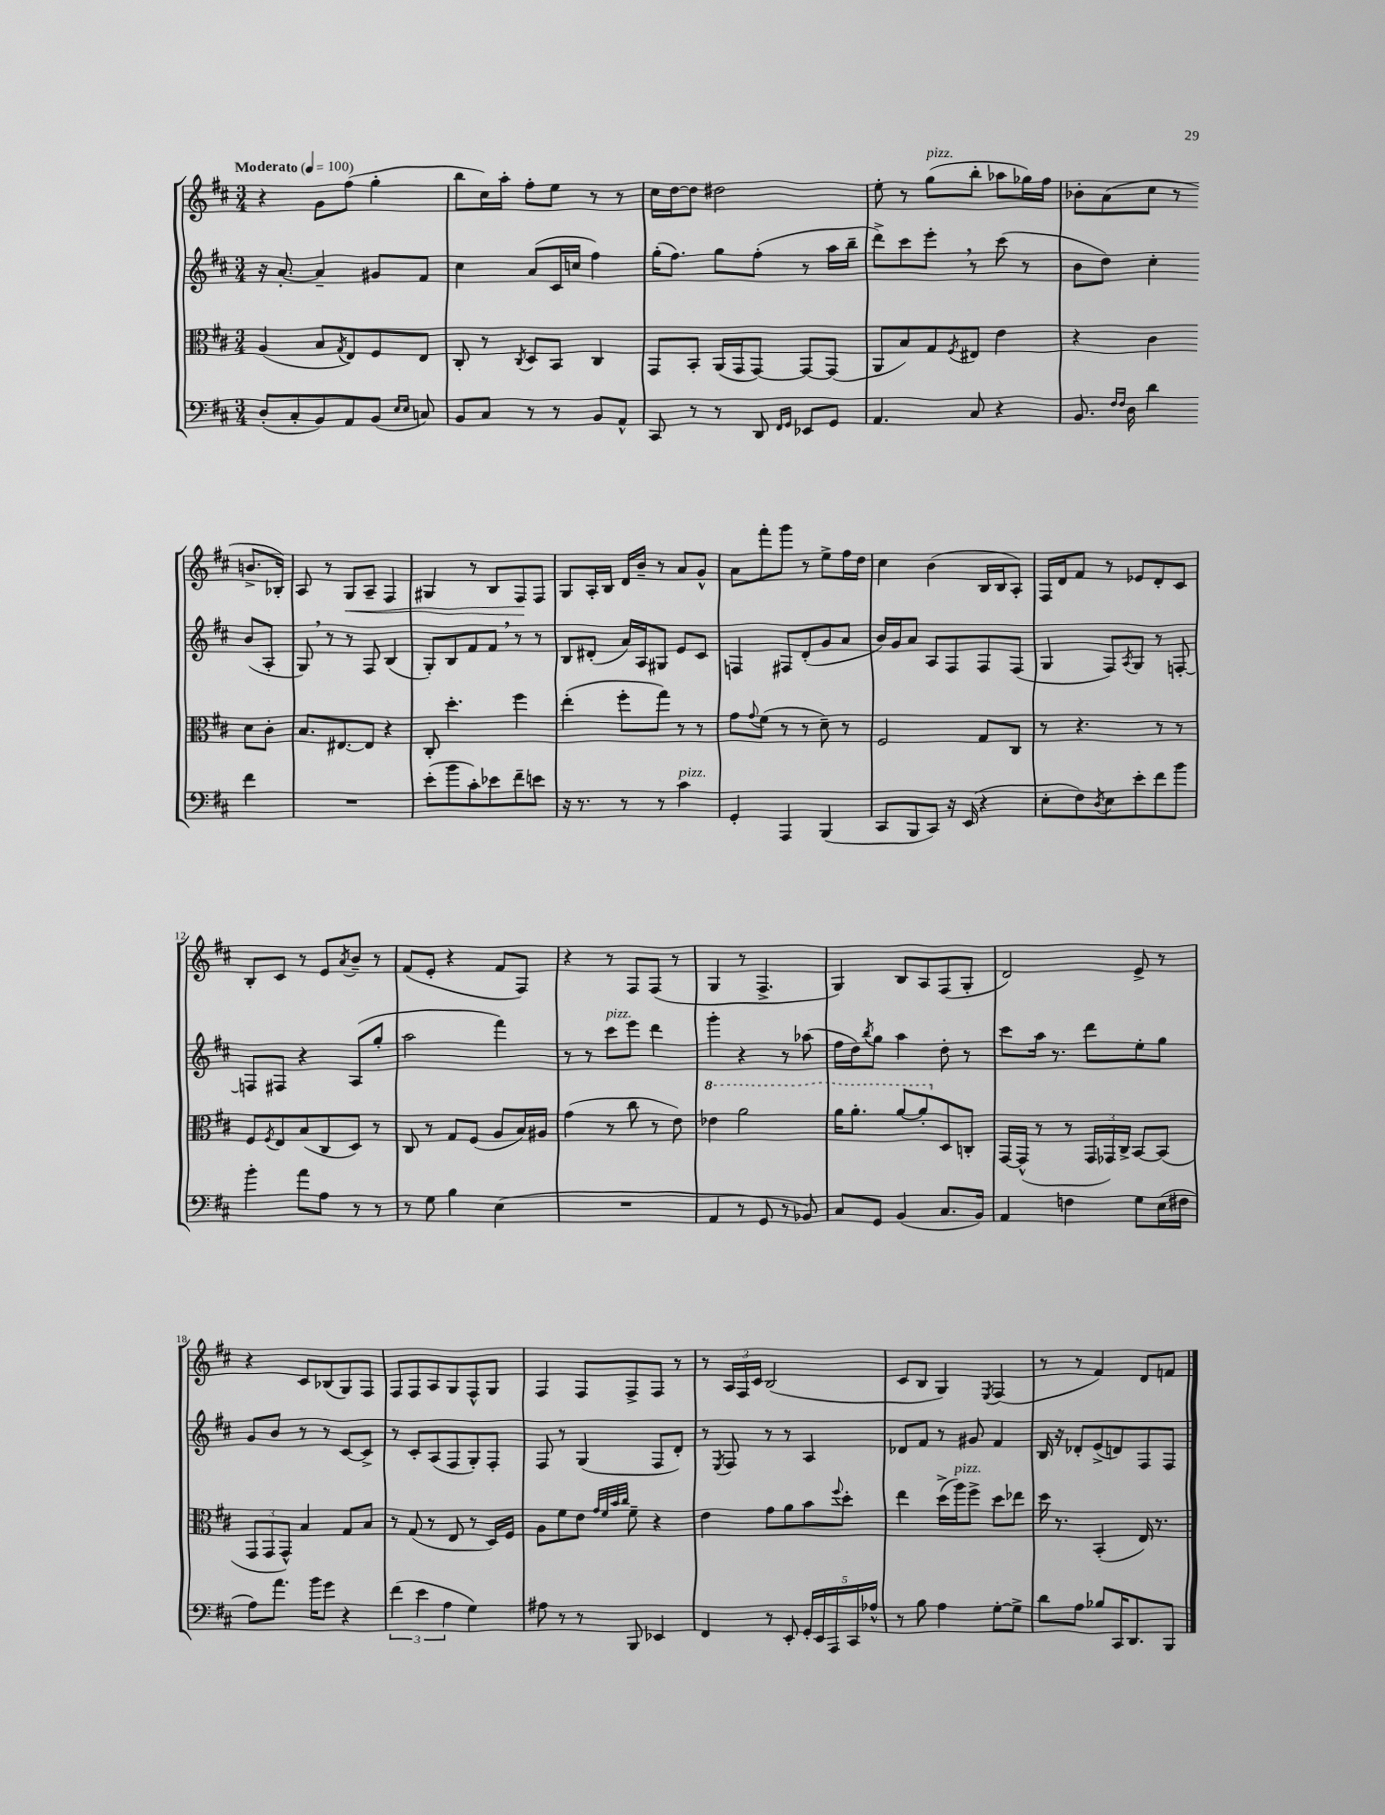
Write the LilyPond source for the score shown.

<<
\new StaffGroup <<
\new Staff = "s0" {
    \clef treble \key d \major \numericTimeSignature \time 3/4 \tempo "Moderato" 4 = 100
    r4 g'8 fis''8( g''4-. |
    b''8 cis''16) a''16-. fis''8-. e''8 r8 r8 |
    cis''16 d''16~ d''8 dis''2 |
    e''8-. r8 g''8^\markup { \italic "pizz." }( b''8-. aes''8 ges''16) fis''16 |
    bes'8-. a'8( cis''8 r8 b'8.-> bes16-.) |
    a8 r8 g8\< a8-- fis4 |
    gis4 r8 b8 fis8\! fis8 |
    g8 a16-. b16 d'16 b'16-- r8 a'8 g'8-^ |
    a'8 fis'''8-. g'''8 r8 e''8-> fis''16 d''16 |
    cis''4 b'4( b16 b16 a8-.) |
    fis16 d'16 fis'8 r8 ees'8 d'8-. cis'8 |
    b8-. cis'8 r8 e'8 \acciaccatura { a'8 } b'8-- r8 |
    fis'8( e'8-. r4 fis'8 fis8) |
    r4 r8 fis8 fis8( r8 |
    g4 r8 fis4.-> |
    g4) b8 a8 fis8( g8-. |
    d'2) e'8-> r8 |
    r4 cis'8 bes8( g8) fis8 |
    fis8 fis8 a8 g8 fis8-^ g8 |
    fis4 fis8 fis8-> fis8 r8 |
    r8 \tuplet 3/2 { a16 fis16 cis'16 } b2( |
    cis'8 b8 g4) \acciaccatura { e8 } fis4( |
    r8 r8 fis'4) d'8 f'8 \bar "|." |
}
\new Staff = "s1" {
    \clef treble \key d \major \numericTimeSignature \time 3/4
    r16 a'8.~-. a'4-- gis'8 fis'8 |
    cis''4 a'8( cis'16 c''16 fis''4) |
    g''16-.( fis''8.) g''8 fis''8-.( r8 a''16 b''16-- |
    d'''8->) cis'''8 e'''8-. \breathe r8 cis'''8( r8 |
    b'8 d''8) cis''4-. b'8( a8-. |
    g8) \breathe r8 r8 fis8 b4( |
    g8-.) b8 fis'8 fis'8 \breathe r8 r8 |
    b8 dis'8-.( a'16) a16 gis8 e'8 cis'8 |
    f4 fis8 d'8-.( g'8 a'8 |
    b'16) g'16 a'8 a8 fis8 fis8 fis8( |
    g4 fis8) \acciaccatura { a8 } g8 r8 f8~-. |
    f8 fis8 r4 a8( g''8-. |
    a''2 fis'''4) |
    r8 r8 cis'''8^\markup { \italic "pizz." } e'''8 d'''4 |
    g'''4-. r4 r8 aes''8( |
    fis''16 d''16) \acciaccatura { b''8 } g''8 a''4 d''8-. r8 |
    cis'''8 a''16 r8. d'''8 e''8-. g''8 |
    g'8 b'8 r8 r8 cis'8~ cis'8-> |
    r8 cis'8-. a8( fis8 g8-.) fis8-. |
    fis8 r8 g4( fis8 d'8-.) |
    r8 \acciaccatura { e8 } fis8 r8 r8 a4 |
    des'8 fis'8 r8 gis'8 fis'4 |
    b16 r16 des'8-. e'8->( d'8) fis8 fis8 \bar "|." |
}
\new Staff = "s2" {
    \clef alto \key d \major \numericTimeSignature \time 3/4
    a4( b8 \acciaccatura { g8 } e8) fis8 e8 |
    cis8-. r8 \acciaccatura { cis8 } d8 b,8 cis4 |
    g,8 b,8-. a,16( g,16 g,8~) g,8~ g,8( |
    a,8 b8) g8 \acciaccatura { fis8 } eis8 e'4 |
    r4 cis'4 d'8 cis'8-. |
    b8. eis8.~ eis8 r4 |
    cis8-. d''4.-. fis''4 |
    e''4-.( fis''8-. g''8) r8 r8 |
    g'8 \appoggiatura { g'8 } fis'8( r8 r8 d'8--) r8 |
    fis2 g8 cis8 |
    r8 r4. r8 r8 |
    fis8 \acciaccatura { fis8 } e8 b8( cis8 d8) r8 |
    cis8 r8 g8 fis8( a8 b16) ais16 |
    g'4( r8 cis''8 r8 e'8) |
    \ottava #1 ees''4 a''2 |
    a''16 a''8.-. a''8~ a''8-. \ottava #0 d8 c8-. |
    g,16~ g,16-^( r8 r8 \tuplet 3/2 { g,16 ges,16) cis16-> } b,8~ b,8( |
    \tuplet 3/2 { g,8 g,8 g,8-^) } b4 g8 b8 |
    r8 g8( r8 e8 r8 d16) fis16 |
    a8 fis'8 e'8 \grace { g'32 fis'32 b'32 cis''32 } fis'8-- r4 |
    e'4 g'8 a'8 b'8 \appoggiatura { fis''8 } d''8-. |
    e''4 d''16->( a''16^\markup { \italic "pizz." }) fis''8-> d''8 ees''8 |
    d''16 r8. b,4-.( e16) r8. \bar "|." |
}
\new Staff = "s3" {
    \clef bass \key d \major \numericTimeSignature \time 3/4
    d8-.( cis8-. b,8) a,8 b,8( \grace { e16 e16 } c8) |
    b,8 cis8 r8 r8 b,8 a,8-^ |
    cis,8 r8 r8 d,8 \grace { fis,16 g,16 } ees,8 g,8 |
    a,4. cis8 r4 |
    b,8. \grace { fis16 fis16 } d16 d'4 fis'4 |
    R2. |
    e'8-.( b'8 cis'8-.) ees'8 fis'8-- e'8 |
    r16 r8. r8 r8 cis'4^\markup { \italic "pizz." } |
    g,4-. a,,4 b,,4( |
    cis,8 b,,8 cis,8) r16 e,16( r4 |
    e8-. fis8) \acciaccatura { d8 } e8 e'8-. fis'8 b'8 |
    b'4-. a'8 a8 r8 r8 |
    r8 g8 b4 e4( |
    R2. |
    a,4 r8 g,8 r8 bes,8) |
    cis8 g,8 b,4( cis8. b,16) |
    a,4 f4 g8 e16( fis16 |
    a8) a'8. b'16 g'8 r4 |
    \tuplet 3/2 { fis'4( e'4 a4 } g4) |
    ais8 r8 r8 b,,8 ees,4 |
    fis,4 r8 e,8-. \tuplet 5/4 { g,16-. e,16 a,,16 cis,16 aes16-^ } |
    r8 b8 a4 g8~-. g8-> |
    d'8 a8 bes8 cis,16 d,8. b,,8 \bar "|." |
}
>>
>>
